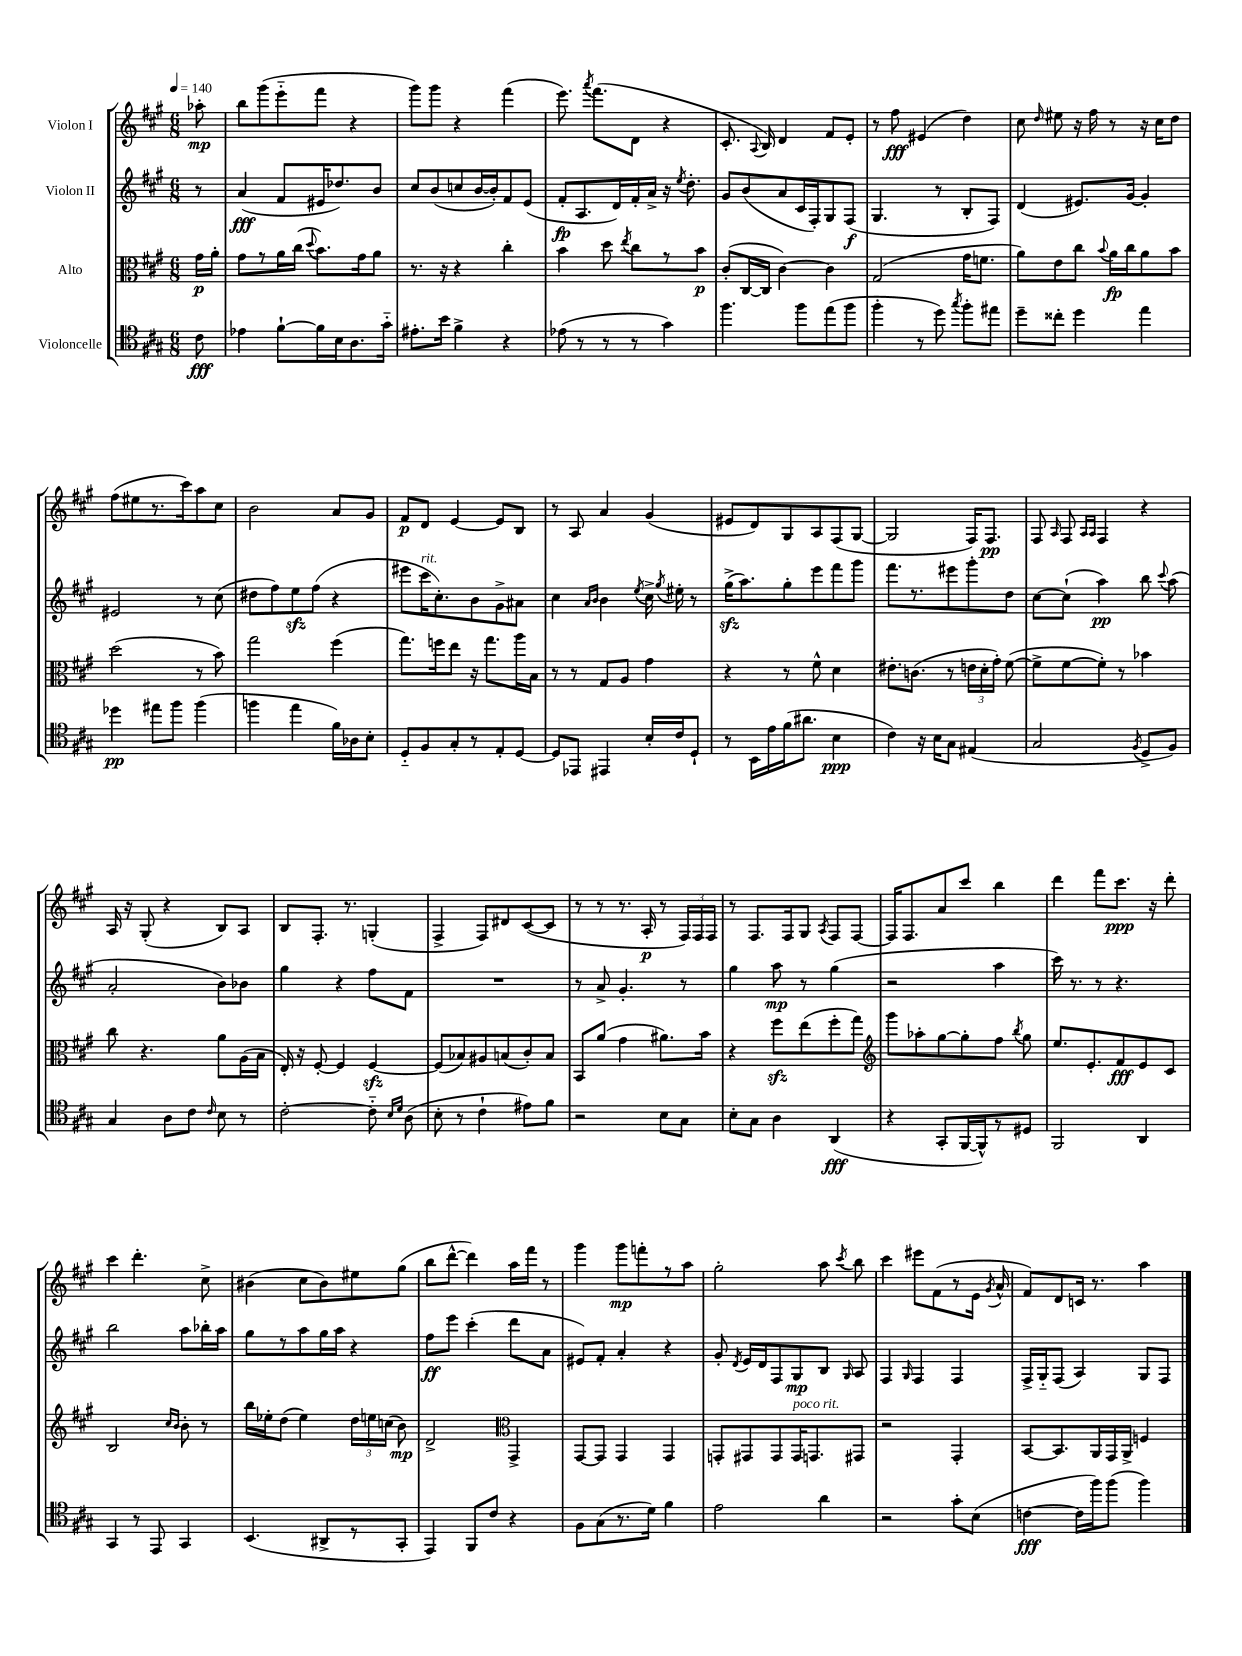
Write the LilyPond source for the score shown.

<<
\new StaffGroup <<
\new Staff = "s0" \with { instrumentName = "Violon I" } {
    \clef treble \key a \major \numericTimeSignature \time 6/8 \partial 8 \tempo 4 = 140
    \autoBeamOff aes''8-.\mp |
    b''8[ gis'''8( e'''8-_ fis'''8] r4 |
    gis'''8[) gis'''8] r4 fis'''4( |
    e'''8.) \acciaccatura { a'''8 } fis'''8.[( d'8] r4 |
    cis'8.-. \appoggiatura { a8 } b16) d'4 fis'8[ e'8]-. |
    r8 fis''8\fff eis'4( d''4) |
    cis''8 \grace { d''16 } eis''8 r16 fis''16 r8 r16 cis''16[ d''8] |
    fis''8[( eis''8 r8. cis'''16) a''8 cis''8] |
    b'2 a'8[ gis'8] |
    fis'8[\p d'8] e'4~ e'8[ b8] |
    r8 a8 a'4 gis'4( |
    eis'8[ d'8) gis8 a8 fis8( gis8]~ |
    gis2 fis16[) fis8.]\pp |
    fis8 \grace { a16 } fis8 \grace { a16[ a16] } fis4 r4 |
    a16 r16 gis8-.( r4 b8[) a8] |
    b8[ fis8.]-. r8. g4-.( |
    fis4-> fis8[) dis'8 cis'8~( cis'8] |
    r8 r8 r8. a16-.\p r8 \tuplet 3/2 { fis16[) fis16 fis16] } |
    r8 fis8.[ fis16 gis8] \acciaccatura { a8 } fis8[ fis8]~ |
    fis16[ fis8. a'8 cis'''8] b''4 |
    d'''4 fis'''8[ cis'''8.]\ppp r16 d'''8-. |
    cis'''4 d'''4.-. cis''8-> |
    bis'4( cis''8[ bis'8) eis''8 gis''8]( |
    b''8[ d'''8]~-^ d'''4) a''16[ fis'''16] r8 |
    gis'''4 gis'''8[\mp f'''8-. r8 a''8] |
    gis''2-. a''8 \acciaccatura { cis'''8 } b''8 |
    cis'''4 eis'''8[ fis'8( r8 e'16] \acciaccatura { gis'8 } a'16-^ |
    fis'8[) d'8 c'16] r8. a''4 \bar "|." |
}
\new Staff = "s1" \with { instrumentName = "Violon II" } {
    \clef treble \key a \major \numericTimeSignature \time 6/8 \partial 8
    \autoBeamOff r8 |
    a'4\fff( fis'8[ eis'16 des''8.) b'8] |
    cis''8[ b'8( c''8 b'16~ b'16-.) fis'8 e'8]( |
    fis'8[-.\fp a8. d'16) fis'16-. a'16]-> r16 \acciaccatura { e''8 } d''8.-. |
    gis'8[ b'8( a'8 cis'16 fis16-.) gis8 fis8]\f( |
    gis4. r8 b8[-. fis8]) |
    d'4( eis'8.[) gis'16]~ gis'4-. |
    eis'2 r8 cis''8( |
    dis''8[ fis''8) e''8\sfz fis''8]( r4 |
    eis'''8[ cis'''16^\markup { \italic "rit." } cis''8.-.) b'8 gis'8-> ais'8] |
    cis''4 \grace { a'16[ b'16] } b'4 \acciaccatura { e''8 } cis''16-> \acciaccatura { gis''8 } eis''16-. r8 |
    gis''16[->\sfz( a''8.) gis''8-. e'''8 fis'''8 gis'''8] |
    fis'''8.[ r8. eis'''8 gis'''8-. d''8] |
    cis''8[~ cis''8]-!( a''4\pp) b''8 \appoggiatura { cis'''8 } a''8( |
    a'2-. b'8[) bes'8] |
    gis''4 r4 fis''8[ fis'8] |
    R2. |
    r8 a'8-> gis'4.-. r8 |
    gis''4 a''8\mp r8 gis''4( |
    r2 a''4 |
    cis'''16) r8. r8 r4. |
    b''2 a''8[ bes''16-. a''16] |
    gis''8[ r8 a''8 gis''16 a''16] r4 |
    fis''8[\ff e'''8] cis'''4-.( d'''8[ a'8] |
    eis'8[) fis'8]-. a'4-. r4 |
    gis'8-. \acciaccatura { d'8 } e'16[ d'16 fis8 gis8\mp b8] \grace { gis16 } a8 |
    fis4 \grace { gis16 } fis4 fis4 |
    fis16[-> gis16-_ fis8]( a4) gis8[ fis8] \bar "|." |
}
\new Staff = "s2" \with { instrumentName = "Alto" } {
    \clef alto \key a \major \numericTimeSignature \time 6/8 \partial 8
    \autoBeamOff gis'16[\p a'16]-. |
    gis'8[ r8 a'16 cis''16]( \appoggiatura { d''8 } b'8.[) gis'16 a'8] |
    r8. r16 r4 cis''4-. |
    b'4 d''8 \acciaccatura { e''8 } cis''8[ r8 b'8]\p |
    cis'8[-.( cis16~ cis16] cis'4~) cis'4 |
    gis2( gis'16[ f'8.] |
    a'8[) e'8 cis''8] \appoggiatura { b'8 } a'16[\fp cis''16 a'8 b'8] |
    d''2( r8 b'8) |
    gis''2 fis''4( |
    gis''8.[) f''16 e''8] r16 gis''8.[ a''16 b16] |
    r8 r8 gis8[ a8] gis'4 |
    r4 r8 fis'8-^ d'4 |
    eis'8.[-. c'8.]( r8 \tuplet 3/2 { e'16[ d'16-. gis'16]-.) } fis'8~( |
    fis'8[-> fis'8~ fis'8]-.) r8 bes'4 |
    cis''8 r4. a'8[ a16( b16] |
    e16-.) r16 fis8~-. fis4 fis4~\sfz |
    fis8[( bes8) ais8 b8( cis'8-.) b8] |
    b,8[ a'8]( gis'4 ais'8.[) b'16] |
    r4 fis''8[\sfz e''8( fis''8-. gis''8]) |
    \clef treble gis'''8[ aes''8-. gis''8~ gis''8-. fis''8] \acciaccatura { b''8 } gis''8 |
    e''8.[ e'8.-. fis'8\fff e'8 cis'8] |
    b2 \grace { cis''16[ b'16] } b'8-. r8 |
    b''16[ ees''16-. d''8]( ees''4) \tuplet 3/2 { d''16[ e''16 c''16]( } b'8\mp) |
    d'2-> \clef alto gis,4-> |
    gis,8[~ gis,8] gis,4 gis,4 |
    g,8[-. gis,8 gis,8 gis,16^\markup { \italic "poco rit." } g,8. gis,8] |
    r2 gis,4-. |
    b,8[~ b,8. a,16 gis,16 a,16]-> f4 \bar "|." |
}
\new Staff = "s3" \with { instrumentName = "Violoncelle" } {
    \clef tenor \key a \major \numericTimeSignature \time 6/8 \partial 8
    \autoBeamOff cis'8\fff |
    ees'4 fis'8[~-! fis'16 b16 a8. gis'16]-_ |
    eis'8.[-. b'16] fis'4-> r4 |
    ees'8( r8 r8 r8 gis'4) |
    fis''4. fis''8[ e''8( fis''8] |
    fis''4-. r8 d''8) \acciaccatura { gis''8 } fis''8[-. eis''8] |
    d''8[-- cisis''8]-. d''4 e''4 |
    des''4\pp eis''8[ fis''8] fis''4( |
    f''4 e''4 fis'16[) aes16 b8]-. |
    d8[-_ fis8 gis8-. r8 e8-. d8]~ |
    d8[ ees,8] eis,4 b16[-. cis'16 d8]-! |
    r8 b,16[ e'16 fis'16( ais'8.] b4\ppp |
    cis'4) r16 b16[ gis8] eis4( |
    gis2 \acciaccatura { fis8 } d8[-> fis8]) |
    gis4 a8[ cis'8] \grace { cis'16 } b8 r8 |
    cis'2~-. cis'8-_ \grace { b16[ d'16] } a8( |
    b8-. r8 cis'4-! eis'8[) fis'8] |
    r2 b8[ gis8] |
    b8[-. gis8] a4 a,4\fff( |
    r4 gis,8[-. fis,16~ fis,16-^) r8 dis8] |
    fis,2 a,4 |
    gis,4 r8 e,8 gis,4 |
    b,4.( ais,8[-> r8 gis,8]-. |
    e,4) fis,8[ cis'8] r4 |
    fis8[ gis8( r8. d'16]) fis'4 |
    e'2 a'4 |
    r2 gis'8[-. b8]( |
    c'4~\fff c'16[ fis''16) fis''8]( fis''4) \bar "|." |
}
>>
>>
\layout { \context { \Score \remove "Bar_number_engraver" } }
